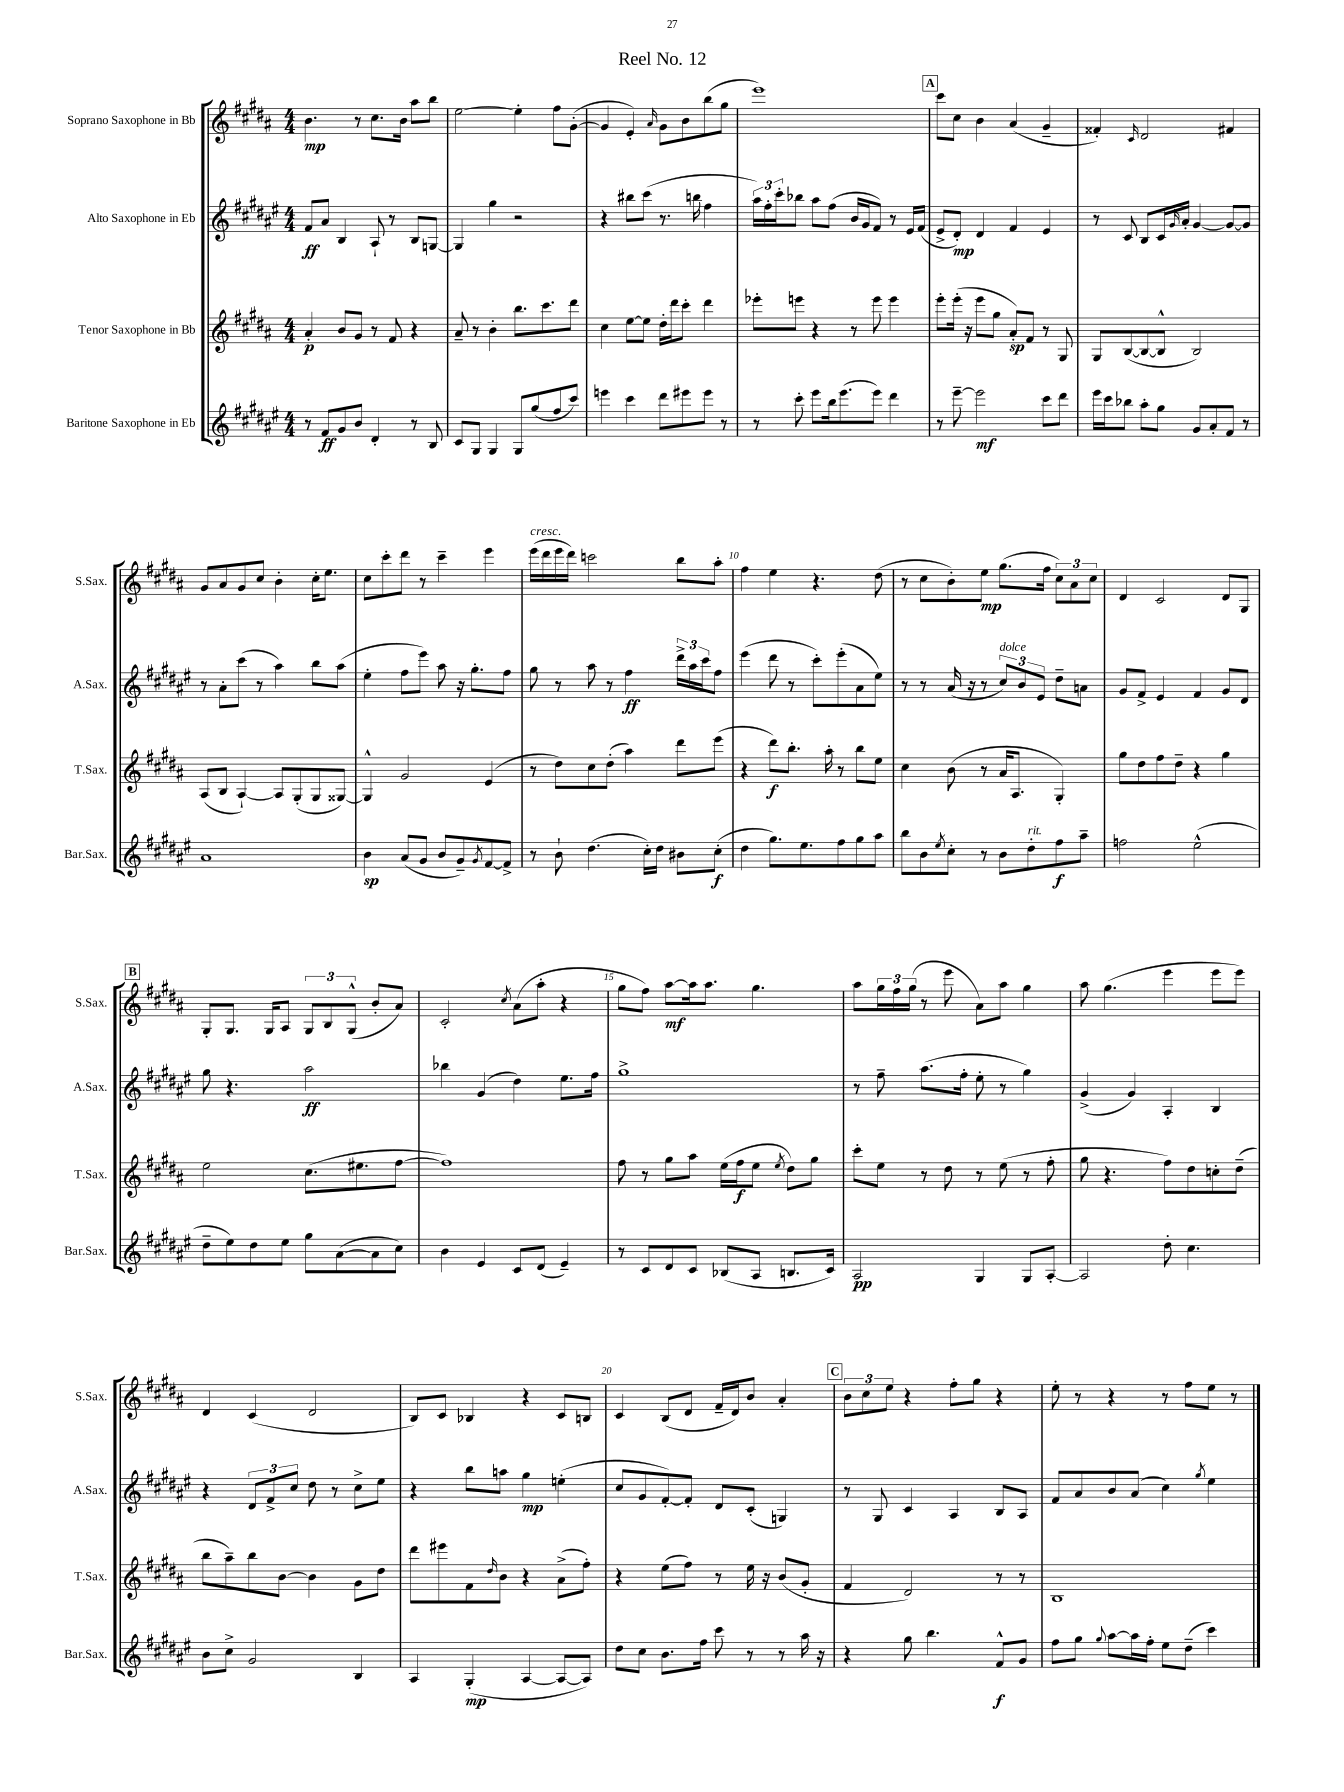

**kern	**kern	**kern	**kern
*staff4	*staff3	*staff2	*staff1
*clefG2	*clefG2	*clefG2	*clefG2
*k[f#c#g#d#a#e#]	*k[f#c#g#d#a#]	*k[f#c#g#d#a#e#]	*k[f#c#g#d#a#]
*M4/4	*M4/4	*M4/4	*M4/4
8r	4a#'	8f#	4.b
8f#	.	8a#	.
8g#	8b	4B	.
8b	8g#	.	8r
4d#'	8r	8A#`	8.cc#
.	8f#	8r	.
.	.	.	16b
8r	4r	8B	8aa#
8B	.	[8G	8bb
=	=	=	=
8c#	8a#~	4G]	[2ee
8G#	8r	.	.
4G#	4b'	4gg#	.
8G#	8.bb	2r	4ee']
(8gg#	.	.	.
.	8.ccc#	.	.
8ff#	.	.	8ff#
8ccc#)	8ddd#	.	([8g#'
=	=	=	=
4eee	4cc#	4r	4g#]
4ccc#	[8ee	8bb#	4e')
.	8ee]	(8ccc#	.
.	.	.	16qqa#
8ddd#	16dd#'	8.r	8g#
.	16ddd#	.	.
8eee#	8ccc#'	.	8b
.	.	16bb	.
8eee#	4ddd#	4ff#	(8bb
8r	.	.	8gg#
=	=	=	=
8r	8eee-'	24aa#)	1eee)
.	.	24ff#'	.
.	.	24ccc#'	.
8ccc#'	8eee	8bb-	.
8eee#	4r	8aa#	.
16bb	.	(8ff#	.
(8.eee#	.	.	.
.	8r	16b	.
.	.	16g#	.
8eee#)	8eee	8f#)	.
4ddd#	4eee	8r	.
.	.	16e#	.
.	.	(16f#	.
=	=	=	=
8r	8eee'	8e#^	8ccc#
[8eee#~	(16eee'	8d#')	8cc#
.	16r	.	.
2eee#]	8eee	4d#	4b
.	8gg#	.	.
.	8a#')	4f#	(4a#
.	8f#	.	.
8ccc#	8r	4e#	4g#~
8ddd#	8G#	.	.
=	=	=	=
16eee#	8G#	8r	4f##')
16ccc#	.	.	.
8bb-	([8B	8c#	.
.	.	.	16qqc#
8aa#'	8B_	8B	2d#
8gg#	8B^^]	16c#	.
.	.	16qqg#	.
.	.	16a#'	.
8g#	2B)	[4g#	.
8a#'	.	.	.
8f#	.	8g#_	4f#
8r	.	8g#]	.
=	=	=	=
1a#	(8A#	8r	8g#
.	8B	8a#'	8a#
.	[4A#`)	(8ccc#	8g#
.	.	8r	8cc#
.	8A#]	4aa#)	4b'
.	(8G#'	.	.
.	8G#	8bb	16cc#'
.	.	.	8.ee
.	[8G##)	(8aa#	.
=	=	=	=
4b	4G##^^]	4ee#'	8cc#
.	.	.	8ccc#'
(8a#	2g#	8ff#	8ddd#
8g#	.	8eee#)	8r
8b	.	8aa#	4ccc#~
8g#~)	.	16r	.
.	.	8.gg#'	.
8qg#	.	.	.
[8f#	(4e	.	4eee
8f#^]	.	8ff#	.
=	=	=	=
8r	8r	8gg#	(16eee
.	.	.	16ddd#
8b`	8dd#)	8r	16eee
.	.	.	16ddd#)
(4.dd#	8cc#	8aa#	2ccc
.	(8dd#'	8r	.
.	4aa#)	4ff#	.
16cc#')	.	.	.
16dd#	.	.	.
8b#	8ddd#	24ddd#^	8bb
.	.	24aa#	.
.	.	24ccc#	.
(8cc#'	(8eee	8ff#	8aa#'
=	=	=	=
4dd#	4r	(4eee#	4ff#
8.gg#)	8ddd#)	8ddd#	4ee
.	8.bb'	8r	.
8.ee#	.	.	.
.	.	8ccc#')	4.r
.	16aa#'	.	.
8ff#	8r	(8eee#'	.
8gg#	8bb	8a#	.
8aa#	8ee	8ee#)	(8dd#
=	=	=	=
8bb	4cc#	8r	8r
8b	.	8r	8cc#
8qee#	.	.	.
8cc#'	(8b	(16a#	8b')
.	.	16r	.
8r	8r	8r	8ee
8b	16a#	12cc#)	(8.gg#
.	8.A#	.	.
.	.	12b	.
8dd#'	.	.	.
.	.	12e#	.
.	.	.	16ff#
8ff#	4G#')	8dd#~	12cc#)
.	.	.	12a#
8aa#~	.	8a	.
.	.	.	12cc#
=	=	=	=
2ff	8gg#	8g#	4d#
.	8dd#	8f#^	.
.	8ff#	4e#	2c#
.	8dd#~	.	.
(2ee#^^	4r	4f#	.
.	4gg#	8g#	8d#
.	.	8d#	8G#
=	=	=	=
8dd#~	2ee	8gg#	8G#'
8ee#)	.	4.r	8.G#
8dd#	.	.	.
.	.	.	16G#
8ee#	.	.	8A#
8gg#	(8.cc#	2aa#	12G#
.	.	.	12B
([8a#	.	.	.
.	.	.	(12G#^^
.	8.ee#	.	.
8a#]	.	.	8b'
8cc#)	[8ff#	.	8a#)
=	=	=	=
4b	1ff#])	4bb-	2c#'
4e#	.	(4g#	.
.	.	.	8qcc#
8c#	.	4dd#)	(8a#
(8d#	.	.	8aa#'
4e#~)	.	8.ee#	4r
.	.	16ff#	.
=	=	=	=
8r	8ff#	1gg#^	8gg#
8c#	8r	.	8ff#)
8d#	8gg#	.	[8aa#
8c#	8aa#	.	16aa#]
.	.	.	8.aa#
(8B-	(16ee	.	.
.	16ff#	.	.
8A#	8ee	.	4.gg#
.	8qee	.	.
8.B	8dd#)	.	.
.	8gg#	.	.
16c#)	.	.	.
=	=	=	=
2A#	8ccc#'	8r	8aa#
.	8ee	8ff#~	24gg#
.	.	.	24ff#
.	.	.	(24gg#
.	8r	(8.aa#	8r
.	8dd#	.	8eee
.	.	16ff#'	.
4G#	8r	8ee#'	8a#)
.	(8ee	8r	8aa#
8G#	8r	4gg#)	4gg#
[8A#'	8ff#'	.	.
=	=	=	=
2A#]	8gg#	(4g#^	8aa#
.	4.r	.	(4.gg#
.	.	4g#)	.
8dd#'	8ff#)	4A#'	4eee
4.cc#	8dd#	.	.
.	8cc'	4B	8eee
.	(8dd#~	.	8eee)
=	=	=	=
8b	8bb	4r	4d#
8cc#^	8aa#~)	.	.
2g#	8bb	12d#	(4c#
.	.	12f#^	.
.	[8b	.	.
.	.	12cc#	.
.	4b]	8dd#	2d#
.	.	8r	.
4B	8g#	8cc#^	.
.	8dd#	8ee#	.
=	=	=	=
4A#	8ddd#	4r	8B)
.	8eee#	.	8c#
(4G#'	8f#	8bb	4B-
.	16qqdd#	.	.
.	8b	8aa	.
[4A#	4r	4gg#	4r
8A#_	(8a#^	(4ee'	8c#
8A#])	8ff#')	.	8B
=	=	=	=
8dd#	4r	8cc#	4c#
8cc#	.	8g#	.
8.b	(8ee	[8f#')	(8B
.	8ff#)	8f#']	8d#
16ff#	.	.	.
8ccc#	8r	8d#	16f#~
.	.	.	16d#)
8r	16ee	(8c#'	8b
.	16r	.	.
8r	(8b	4G)	4a#'
16aa#	8g#'	.	.
16r	.	.	.
=	=	=	=
4r	4f#	8r	12b
.	.	.	12cc#
.	.	8G#	.
.	.	.	12ee
8gg#	2d#)	4c#	4r
4.bb	.	.	.
.	.	4A#	8ff#'
.	.	.	8gg#
8f#^^	8r	8B	4r
8g#	8r	8A#	.
=	=	=	=
8ff#	1B	8f#	8ee'
8gg#	.	8a#	8r
8qqgg#	.	.	.
[8aa#	.	8b	4r
16aa#]	.	(8a#	.
16ff#'	.	.	.
8ee#	.	4cc#)	8r
(8dd#~	.	.	8ff#
.	.	8qgg#	.
4ccc#)	.	4ee#	8ee
.	.	.	8r
==	==	==	==
*-	*-	*-	*-
